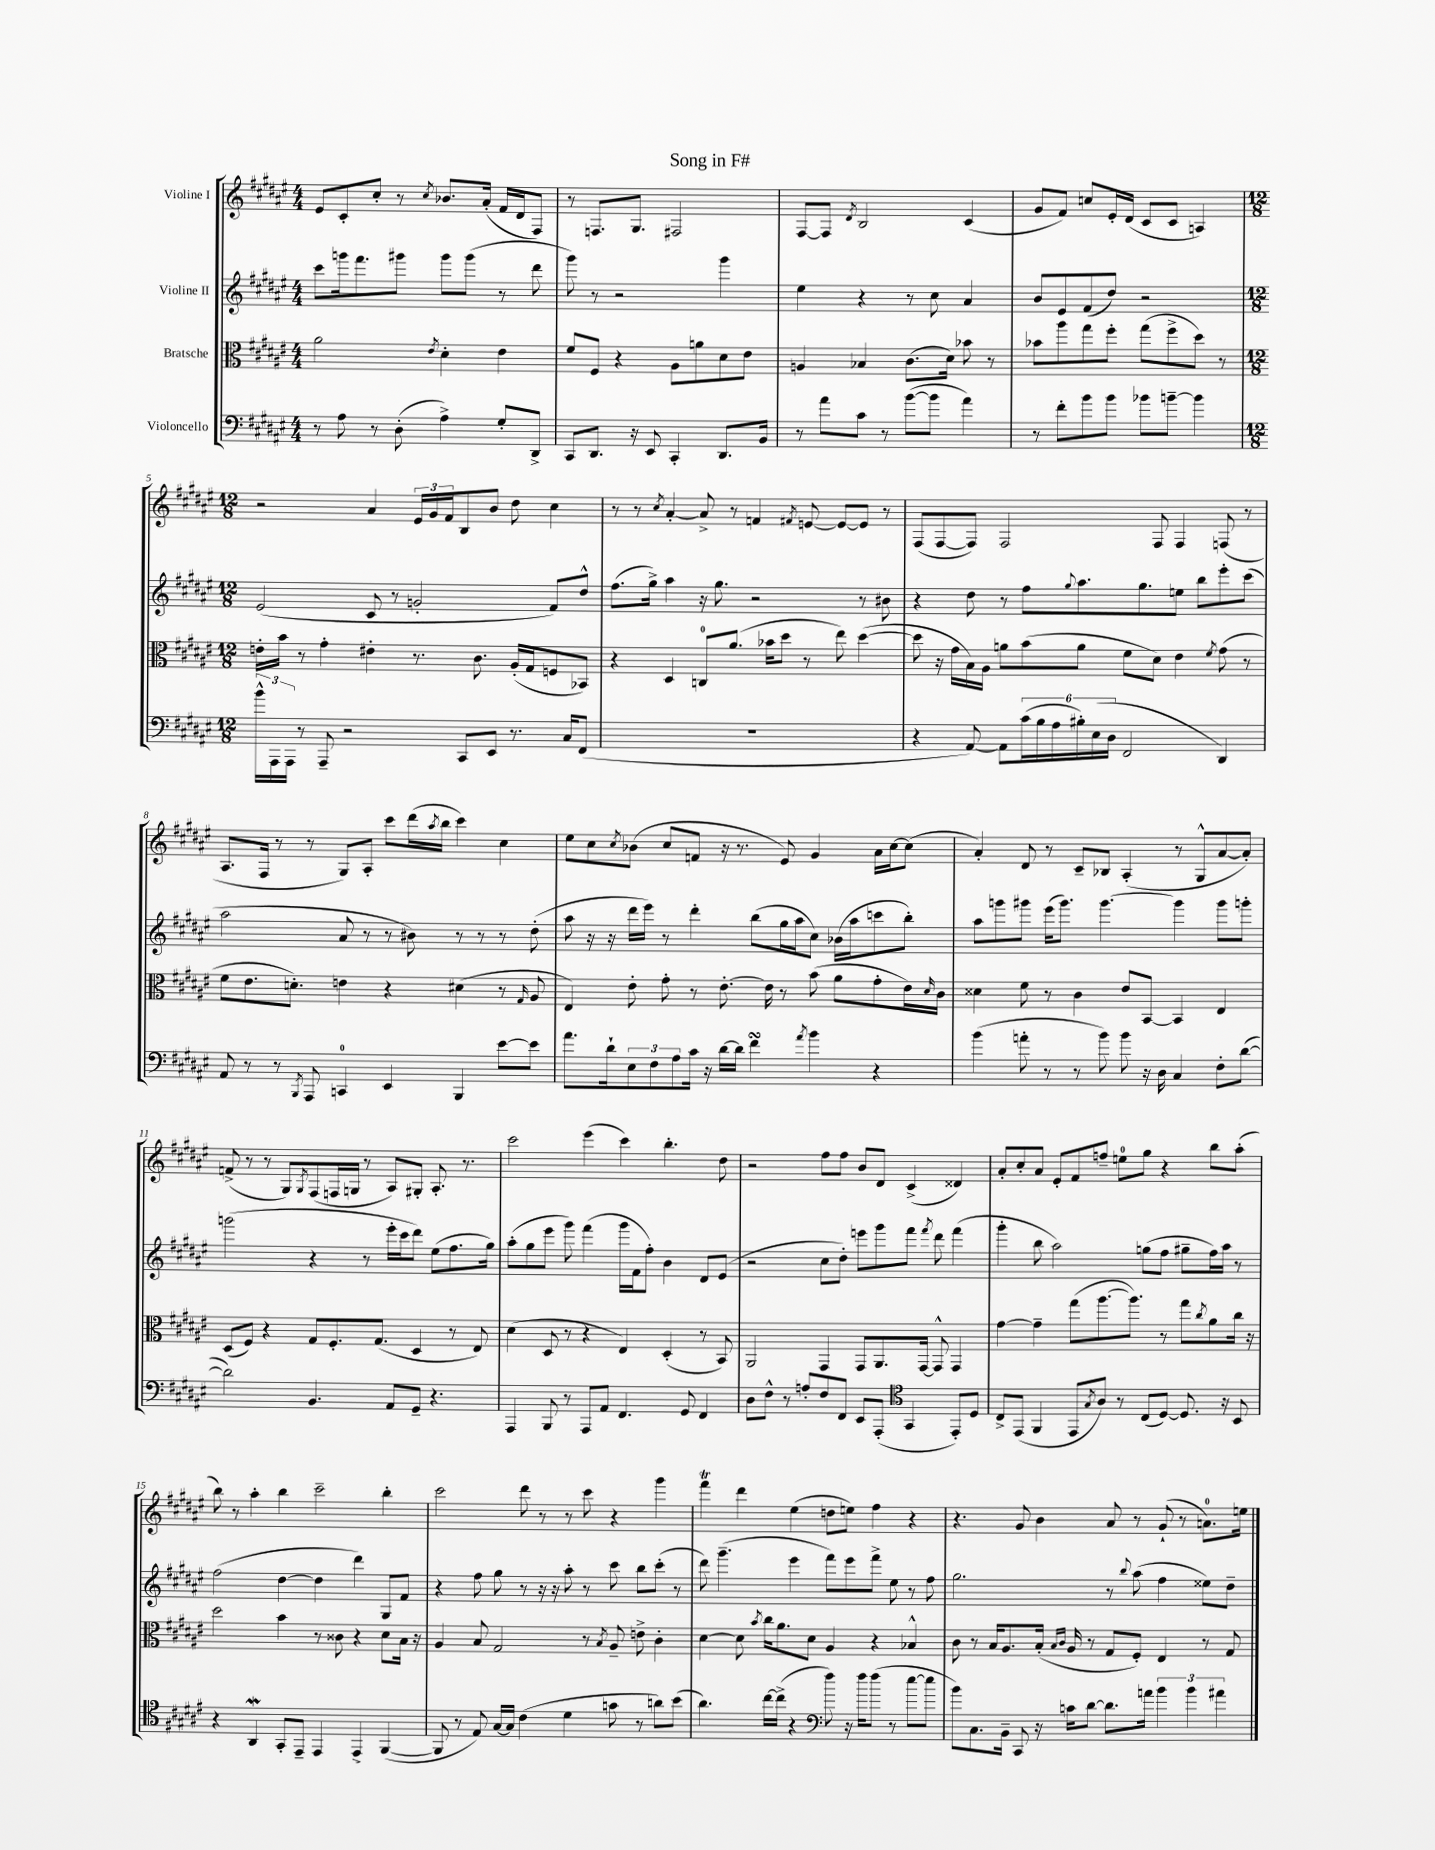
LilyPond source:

\header { title = "Song in F#" }
<<
\new StaffGroup <<
\new Staff = "s0" \with { instrumentName = "Violine I" } {
    \clef treble \key fis \major \numericTimeSignature \time 4/4
    eis'8 cis'8-. cis''8-. r8 \acciaccatura { cis''8 } bes'8. ais'16-.( fis'16 dis'16 fis8) |
    r8 f8. gis8. fis2 |
    fis8~ fis8 \acciaccatura { dis'8 } b2 cis'4( |
    gis'8 fis'8) c''8 eis'16-. dis'16( cis'8 cis'8 a4) |
    \numericTimeSignature \time 12/8 r2 ais'4 \tuplet 3/2 { eis'16 gis'16 fis'16 } b8 b'8 dis''8 cis''4 |
    r8 r8 \acciaccatura { cis''8 } ais'4~-. ais'8-> r8 f'4 \acciaccatura { fis'8 } e'8~ e'8~ e'8 r8 |
    fis8( fis8~ fis8) fis2 fis8 fis4 f8( r8 |
    ais8. fis16 r8 r8 gis8) ais8-. cis'''8 dis'''16( \acciaccatura { ais''8 } b''16 cis'''4) cis''4 |
    eis''8 cis''8 \acciaccatura { cis''8 } bes'8( cis''8 f'8 r16 r8. eis'8) gis'4 ais'16 cis''16~ cis''8( |
    ais'4-.) dis'8 r8 cis'8-- bes8 ais4-.( r8 gis8-^ ais'8~ ais'8-.) |
    f'8->( r8 r8 gis8) \acciaccatura { gis8 } fis8( f16 g16 r8 ais8) gis8-. ais8.-. r8. |
    cis'''2 eis'''4( cis'''4) b''4.-. dis''8 |
    r2 fis''8 fis''8 b'8 dis'8 cis'4->( disis'4) |
    ais'8-. cis''8-. ais'8 eis'8-. fis'8 f''8-- e''8-0 gis''8 r4 b''8 ais''8-.( |
    b''8) r8 ais''4-. b''4 cis'''2-- b''4-. |
    cis'''2 dis'''8 r8 r8 cis'''8 r4 gis'''4 |
    fis'''4\trill dis'''4 eis''4( d''8 e''8) fis''4 r4 |
    r4. gis'8 b'4 ais'8 r8 gis'8-!( r8 a'8.-0) e''16 \bar "|." |
}
\new Staff = "s1" \with { instrumentName = "Violine II" } {
    \clef treble \key fis \major \numericTimeSignature \time 4/4
    cis'''8 g'''16 fis'''8. gis'''8 gis'''8 gis'''8( r8 dis'''8 |
    gis'''8) r8 r2 gis'''4 |
    eis''4 r4 r8 cis''8 ais'4 |
    b'8 eis'8 fis'8( dis''8) r2 |
    \numericTimeSignature \time 12/8 eis'2( cis'8 r8 g'2-. fis'8) dis''8-^ |
    fis''8.( gis''16->) ais''4 r16 gis''8. r2 r8 bis'8 |
    r4 dis''8 r8 fis''8 \appoggiatura { gis''8 } ais''8. gis''8. e''8 b''8 eis'''8-. cis'''8( |
    ais''2 ais'8 r8 r8 bis'8) r8 r8 r8 dis''8-.( |
    ais''8 r16 r16 dis'''16 eis'''16) r8 dis'''4-. b''8( gis''16 ais''16 cis''8) bes'16( ais''16 c'''8 b''8-.) |
    ais''8 g'''8 gis'''8 eis'''16( gis'''8.) gis'''4.~ gis'''4 gis'''8 g'''8-. |
    g'''2( r4 r8 eis'''16-. cis'''16 dis'''8) eis''8( fis''8. gis''16) |
    ais''8-.( gis''8 eis'''8 gis'''8) fis'''4( gis'''16 fis'16 fis''8-.) b'4 dis'8 eis'8( |
    r2 cis''8 dis''8-.) e'''8 gis'''8 fis'''8 \acciaccatura { fis'''8 } dis'''8 fis'''4( |
    gis'''4-. b''8 ais''2) g''8( fis''8 gis''8-- fis''16) ais''16 r8 |
    fis''2( dis''4~ dis''4 dis'''4) gis8 fis'8 |
    r4 fis''8 gis''8 r8 r16 r16 ais''8-. r8 cis'''8 b''8 cis'''8-.( r8 |
    dis'''8) gis'''4.--( eis'''4 fis'''8) eis'''8 fis'''8-> eis''8 r8 fis''8 |
    gis''2. r8 \appoggiatura { b''8 } ais''8( fis''4 eisis''8) dis''8-- \bar "|." |
}
\new Staff = "s2" \with { instrumentName = "Bratsche" } {
    \clef alto \key fis \major \numericTimeSignature \time 4/4
    ais'2 \acciaccatura { eis'8 } dis'4-. eis'4 |
    fis'8 fis8 r4 ais8 a'8 dis'8 eis'8 |
    a4 bes4 cis'8.( dis'16) bes'8 r8 |
    bes'8 ais''8 gis''8 fis''8-. gis''8( fis''8-> dis''8) r8 |
    \numericTimeSignature \time 12/8 e'16-. b'16 r8 gis'4-. eis'4-. r8. cis'8. ais16-.( gis16 f8 bes,8) |
    r4 dis4 c8-0 ais'8.( bes'16 dis''8 r8 eis''8) dis''4~( |
    dis''8 r16 gis'16 b16) ais16 a'8 b'8( a'8 fis'8 dis'8) eis'4 \acciaccatura { fis'8 } gis'8( r8 |
    fis'8 eis'8. d'8.-.) e'4 r4 dis'4( r8 \grace { gis16 } ais8 |
    eis4) eis'8-. gis'8-. r8 eis'8.~-. eis'16 r8 b'8( ais'8 gis'8-. eis'16) \grace { dis'16 } cis'16 |
    disis'4 fis'8 r8 cis'4 eis'8 b,8~ b,4 eis4 |
    dis8( fis8) r4 gis8 fis8.-. gis8.( dis4 r8 eis8) |
    dis'4( dis8 r8 r4 eis4) dis4-.( r8 b,8) |
    ais,2 gis,4 gis,8 ais,8. gis,16~ gis,8-^ gis,4 |
    gis'4~ gis'4-- gis''8( ais''8.~ ais''8.) r8 gis''8 \acciaccatura { cis''8 } ais'8 cis''16 r16 |
    dis''2 b'4 r8 cisis'8 r4 dis'8 b16 r16 |
    ais4 b8 gis2 r8 \acciaccatura { b8 } ais8-- e'8-> cis'4-. |
    dis'4~ dis'8 \acciaccatura { b'8 } cis''16 ais'8. dis'8 ais4 r4 bes4-^ |
    cis'8 r8 b16 ais8. b16-.( \grace { b16 cis'16 } ais16 r8 gis8 fis8-.) eis4 r8 gis8 \bar "|." |
}
\new Staff = "s3" \with { instrumentName = "Violoncello" } {
    \clef bass \key fis \major \numericTimeSignature \time 4/4
    r8 ais8 r8 dis8-.( ais4->) gis8-. dis,8-> |
    cis,8 dis,8. r16 eis,8 cis,4-. dis,8. b,16 |
    r8 ais'8 cis'8 r8 b'8~( b'8 ais'4) |
    r8 fis'8-. b'8 b'8 bes'8 b'8~-- b'4 |
    \numericTimeSignature \time 12/8 \tuplet 3/2 { b'16-^ ais,,16 ais,,16 } r8 ais,,8-- r2 cis,8 eis,8 r8. cis16 fis,8( |
    R1. |
    r4 ais,8~) ais,8 \tuplet 6/4 { cis'16( b16 ais16 bis16-.) eis16( dis16 } fis,2 dis,4) |
    ais,8 r8 r8 \acciaccatura { b,,8 } ais,,8 c,4-0 eis,4 b,,4 eis'8~ eis'8 |
    ais'8. dis'16-! \tuplet 3/2 { eis8 fis8 ais8 } cis'16 r16 dis'16~ dis'16 fis'4\turn \acciaccatura { ais'8 } b'4 r4 |
    b'4( a'8-. r8 r8 b'8) b'8 r16 dis16 cis4 fis8-. dis'8~( |
    dis'2) b,4. ais,8 gis,8-- r4. |
    ais,,4 b,,8 r8 ais,,8 ais,8 fis,4. gis,8 fis,4 |
    dis8 fis8-^ r8 a8-. fis8 fis,8 eis,8 ais,,8-.( \clef tenor gis,4 eis,8-.) dis8 |
    cis8-> eis,8( fis,4 eis,8 \acciaccatura { gis8 } ais8) r8 cis8( dis8~) dis8. r16 b,8 |
    r4 ais,4\mordent gis,8-. eis,8-- eis,4 eis,4-> fis,4~( |
    fis,8 r8 eis8) gis16~ gis16 cis'4( dis'4 g'8 r8 a'8) b'8( |
    ais'4.) cis''16~ cis''16->( r4 fis''8) r16 fis''16 fis''8( r8 eis''8~ eis''8 |
    \clef bass b'8) cis8. b,16-- cis,8 r16 c'16 dis'8~ dis'8. a'16 \tuplet 3/2 { b'4 b'4 ais'4 } \bar "|." |
}
>>
>>
